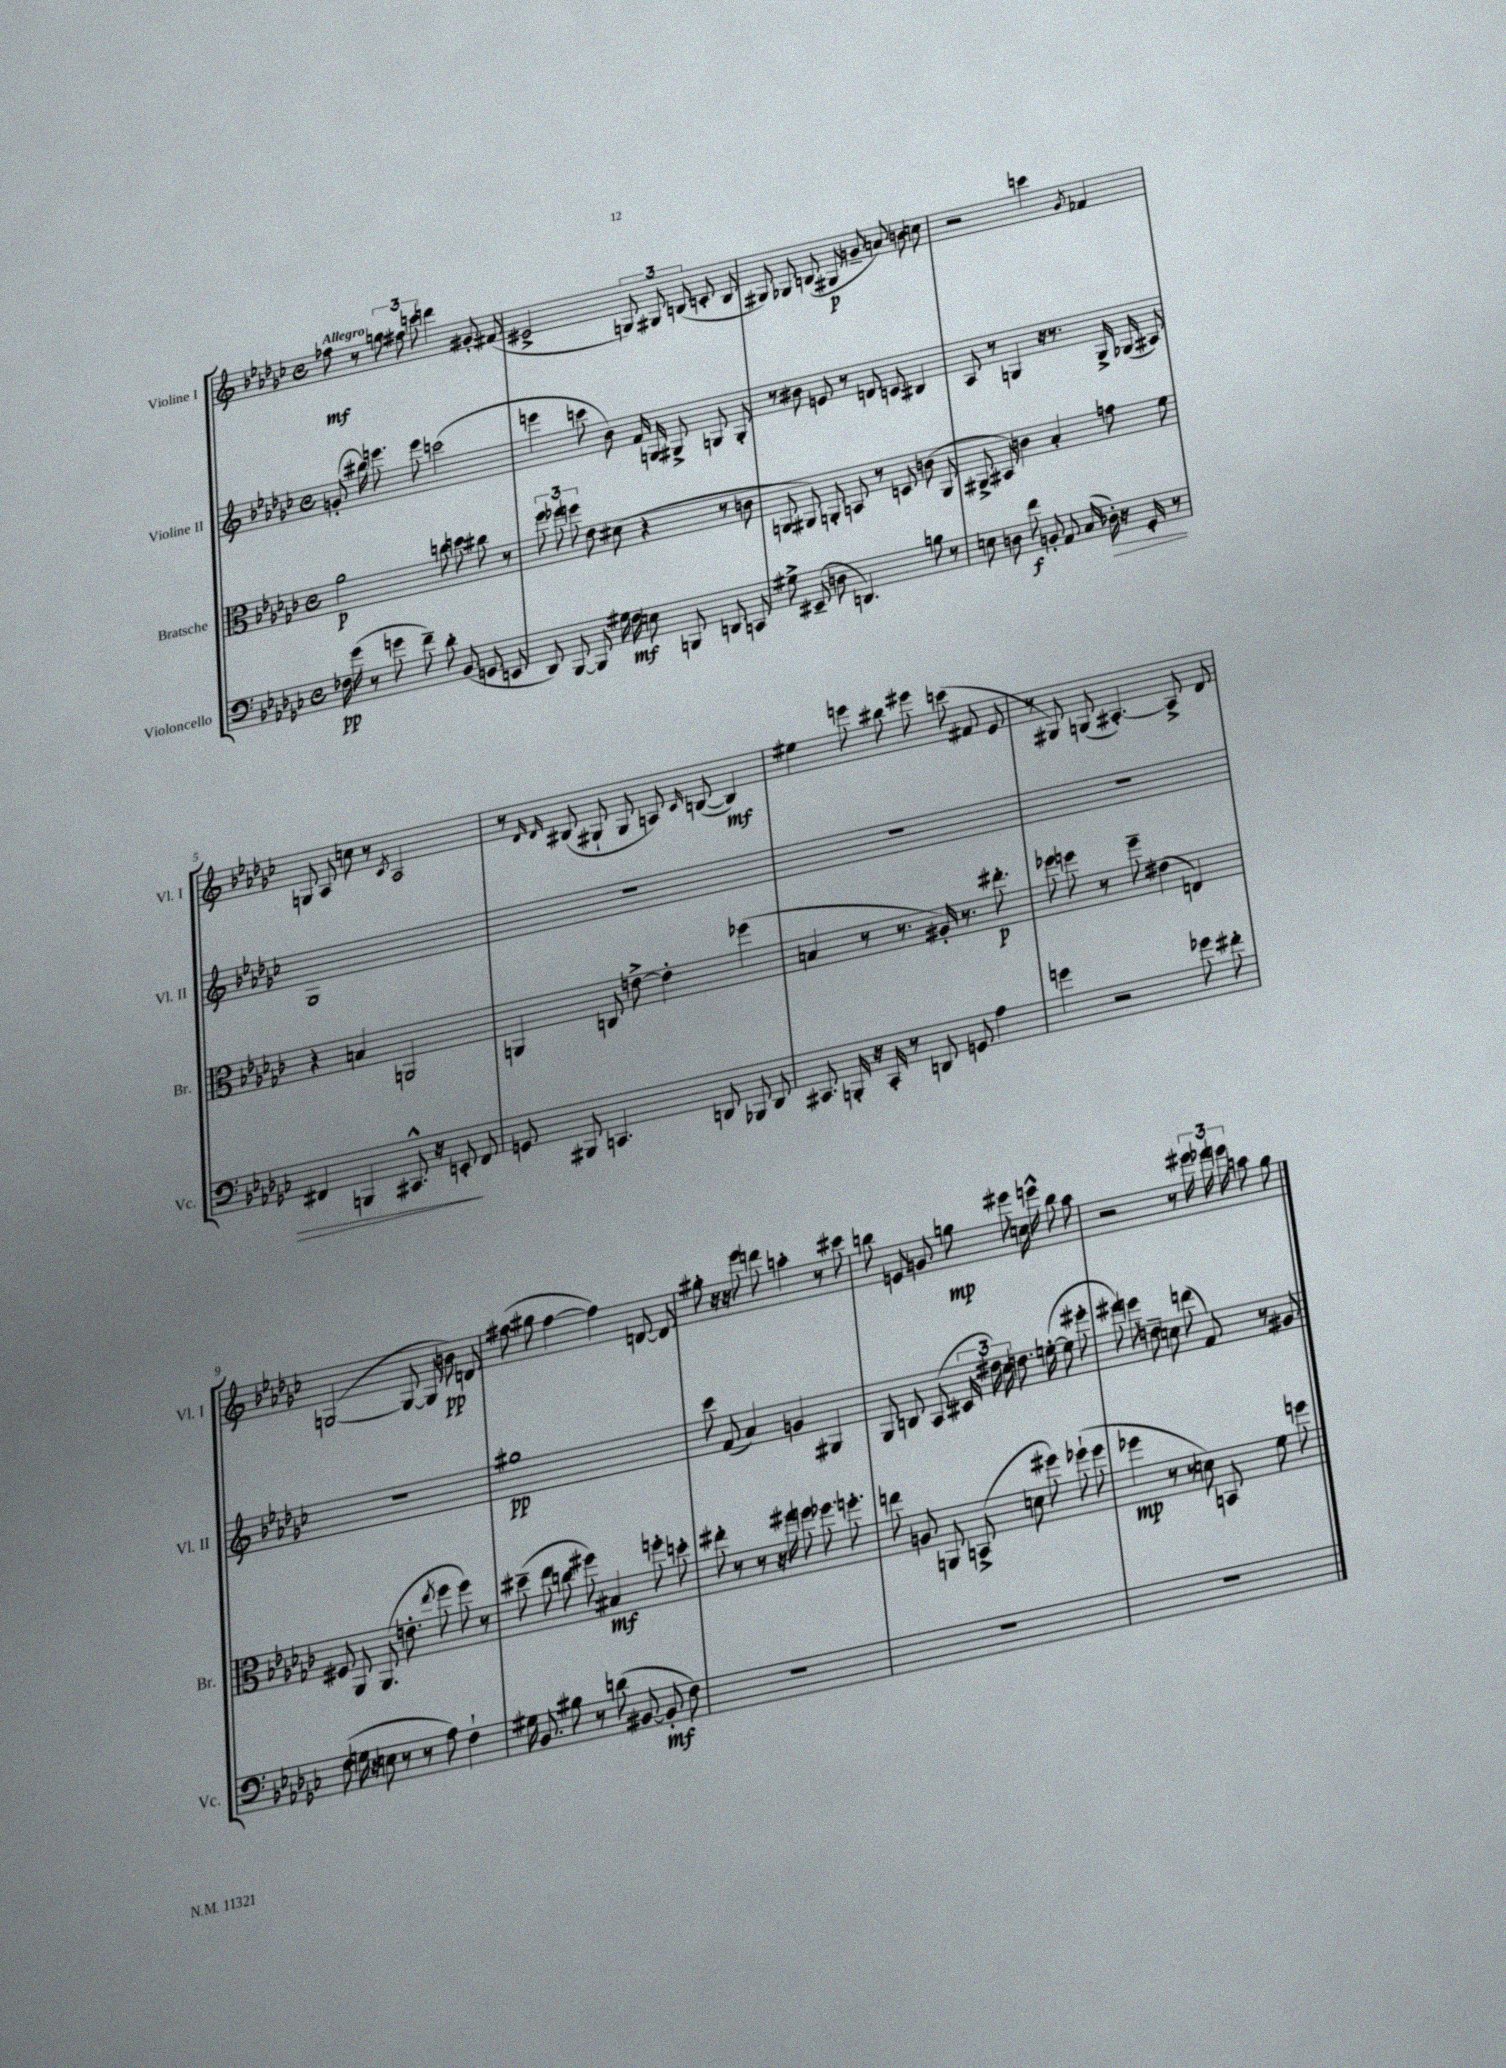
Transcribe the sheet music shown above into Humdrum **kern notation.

**kern	**kern	**kern	**kern
*staff4	*staff3	*staff2	*staff1
*clefF4	*clefC3	*clefG2	*clefG2
*k[b-e-a-d-g-c-]	*k[b-e-a-d-g-c-]	*k[b-e-a-d-g-c-]	*k[b-e-a-d-g-c-]
*M4/4	*M4/4	*M4/4	*M4/4
*met(c)	*met(c)	*met(c)	*met(c)
16F-\	2a-\	(8g'/	8ff-\
(16g-\	.	.	.
8r	.	16bb#\)	8r
.	.	8.eee\	.
8g\	.	.	12gg\
.	.	.	12ff#\
8f~\)	.	8eee\	.
.	.	.	12ccc\
8d-'\	8cc\	(2ccc\	4ddd\
(8BB-/	8dd\	.	.
8GG/	8cc#\	.	8g#'/
8EE/	8r	.	(8f#/
=	=	=	=
8DD-/)	12ff\	4eee\	2e#^/
.	12ff-\	.	.
[8BBB-/	.	.	.
.	12ff\	.	.
8BBB-/]	8e-\	8ccc\	.
16G#\	(8d#\	8b-\)	.
16F\	.	.	.
8E\	4r	16f/	12G/)
.	.	16G/	.
.	.	.	12G#/
8BBB/	.	8G#^/	.
.	.	.	(12B/
8DD/	8r	8G/	8c'/
8CC/	8c\	8G'/	8B/
=	=	=	=
8G#^\	8AA/	8r	8G#/)
(8EE#~/	8AA#/)	8b#\	8G-/
8D\	8AA'/	8e/	(8B/
4.DD/)	8BB/	8r	8G#/
.	8r	8d/	8g~/
.	8D/	8c/	8a/)
8B\	(8c\	4B#/	8b\
8r	8AA/	.	8cc\
=	=	=	=
8E\	8AA#^/	8A-/	2r
8D\	8BB#/)	8r	.
8f\	4c\	4G/	.
8BB'/	.	.	.
8AA-/	4B-'/	16r	4ccc\
.	.	8.r	.
(16C-/	.	.	.
16D-'\)	.	.	.
.	.	.	8qg-/
16r	8g\	16G^/	4f-/
16GG-'/	.	(16G-/	.
8r	8f\	8A#/)	.
=	=	=	=
4FF#/	4r	1G-	8G/
.	.	.	8A-/
4BBB/	4B/	.	8cc\
.	.	.	8r
.	.	.	8qc-/
8.CC#^^/	2AA/	.	2A-/
16r	.	.	.
8EE'/	.	.	.
8FF#/	.	.	.
=	=	=	=
8GG/	4AA/	1r	8r
.	.	.	16qqd-/
.	.	.	16qqd-/
8BBB#/	.	.	(8B#/
4.CC/	8C/	.	8G#`/
.	[8e^\	.	8G#/
.	4e'\]	.	8A/)
.	.	.	16qqc-/
8DD/	.	.	([8B/
8BBB-/	(4ff-\	.	4B/])
8DD/	.	.	.
=	=	=	=
8.CC#/	4B/	1r	4ee#\
16BBB'/	.	.	.
16r	8r	.	8eee\
16CC#'/	.	.	.
8r	8.r	.	8bb#\
8DD/	.	.	8eee#\
.	16A#'/)	.	.
8GG/	8.r	.	(8ccc\
4A-\	.	.	8f#/
.	8.ee#'\	.	.
.	.	.	8e-/
=	=	=	=
4g\	8ff-\	1r	8r
.	8ff\	.	8G#/)
2r	8r	.	(8G/
.	8ff~\	.	[4.A#'/)
.	(4e#\	.	.
8g-\	4E/)	.	8A#^/]
8f#'\	.	.	8d-/
=	=	=	=
(8F\	8F#/	1r	([2G/
16G\	8AA-/	.	.
16r	.	.	.
8E\	(8.AA-/	.	.
8r	.	.	.
.	8.e'\	.	.
8r	.	.	8G/_
.	8qee-/	.	.
8A-\)	8ff\	.	8G/]
4F`\	8ff\)	.	8b\)
.	8r	.	8d/
=	=	=	=
16G#\	(8dd#~\	1gg#	(8ff#\
8.BB-/	.	.	.
.	8ee-\	.	8gg#\
8B#\	8cc\	.	[4ff#\
8r	8ff#\)	.	.
(8d\	4B#/	.	4ff#\])
[8BB#/	.	.	.
8BB#'/]	8ff'\	.	[8d/
8F\)	8dd'\	.	8d/]
=	=	=	=
1r	8ee#'\	8ccc-\	8gg#'\
.	8r	(8f/	16r
.	.	.	16r
.	8r	4a-/)	8eee-\
.	16r	.	8ddd\
.	16ff#\	.	.
.	8ff\	4g/	4aa'\
.	8.ff-\	.	.
.	.	4G#/	8r
.	8.ff'\	.	.
.	.	.	8ccc#\
=	=	=	=
1r	8ee\	8G-/	8bb\
.	8A/	8B/	8e/
.	8AA/	(8A-/	8g/
.	(8BB^/	24c#/	8gg\
.	.	24dd#\)	.
.	.	24cc-\	.
.	8d\	8.dd\	8eee#\
.	8ff#\)	.	16cc\
.	.	([16ee'\	16eee^^\
.	(8ff-`\	8ee\]	8bb\
.	8ff-\	8eee#'\	8aa-\
=	=	=	=
1r	4ff-\	8eee#\)	2r
.	.	8eee\	.
.	8r	8dd~\	.
.	8r	8cc\	.
.	8d\)	(8ddd\	8r
.	8BB/	8f/)	24eee#\
.	.	.	24eee-\
.	.	.	24eee\
.	8f\	8r	8aa\
.	8ff\	8g#/	8gg-\
==	==	==	==
*-	*-	*-	*-
